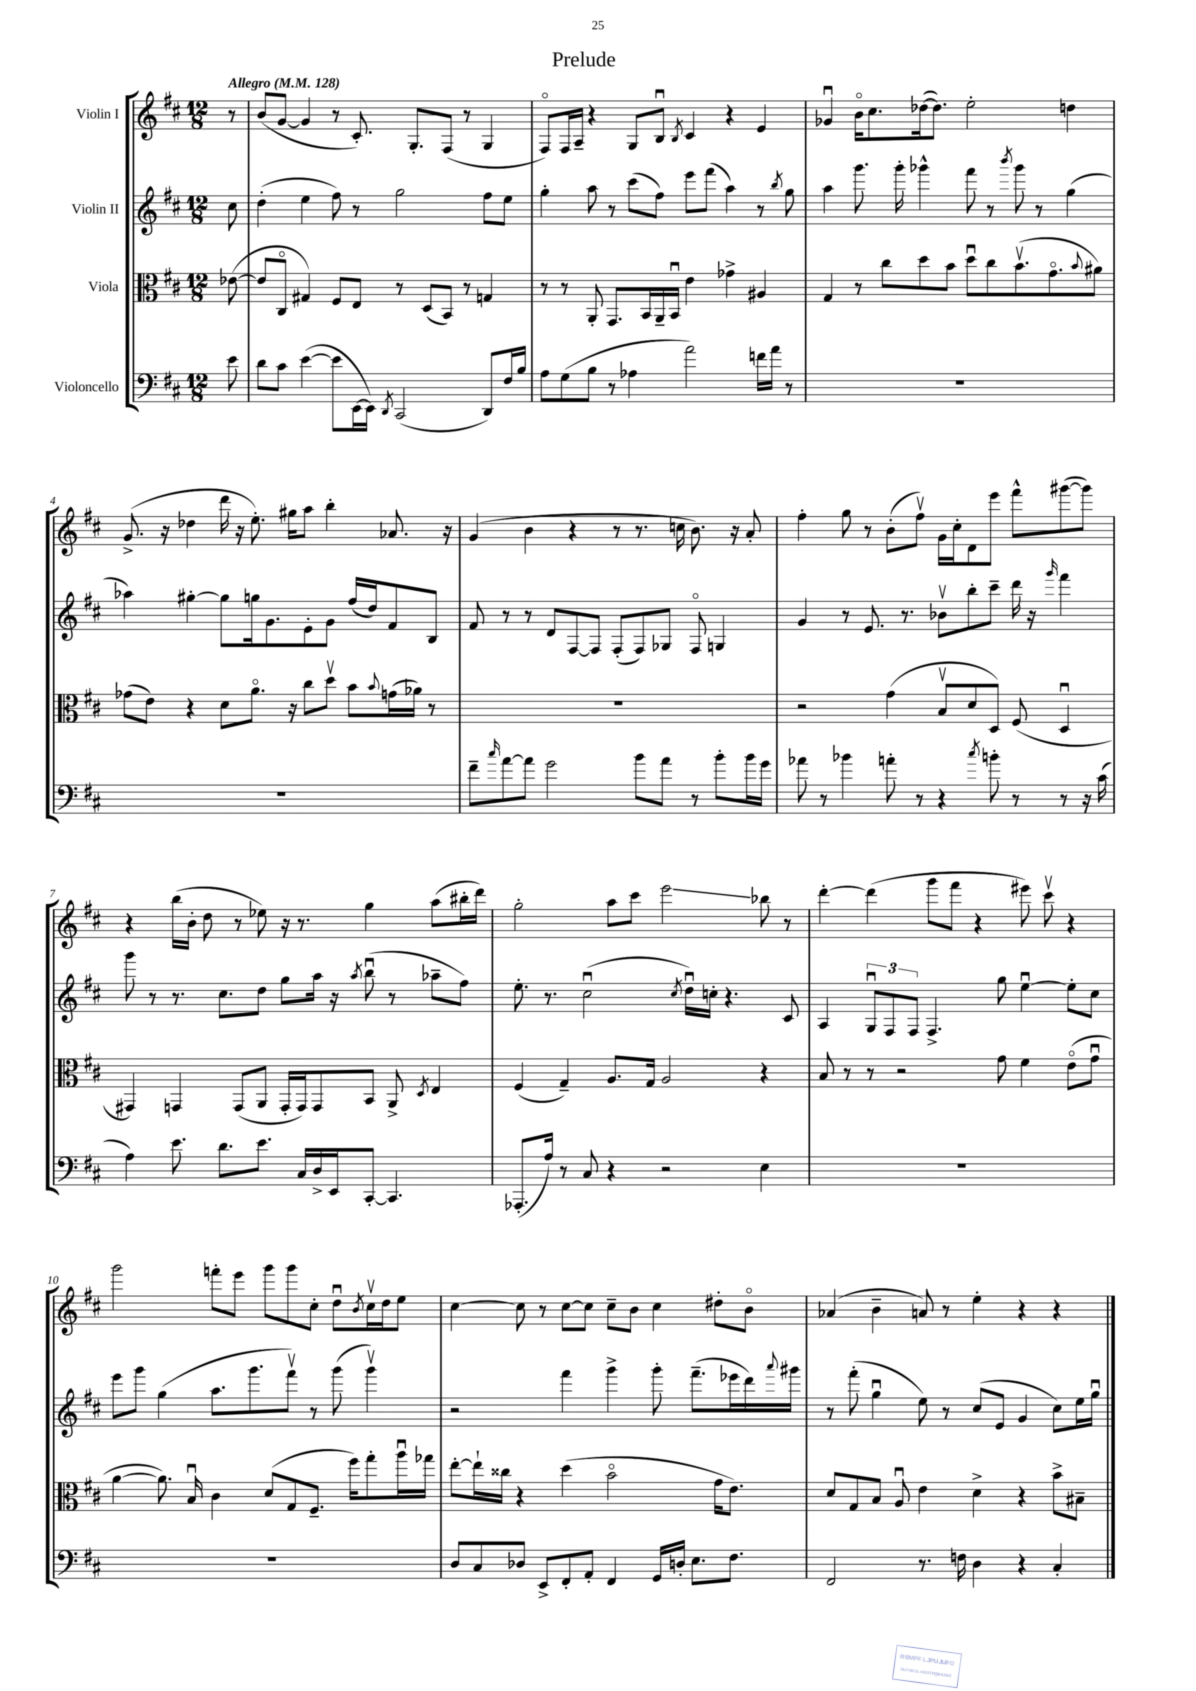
\header { title = "Prelude" }
<<
\new StaffGroup <<
\new Staff = "s0" \with { instrumentName = "Violin I" } {
    \clef treble \key d \major \numericTimeSignature \time 12/8 \partial 8 \tempo "Allegro" 4 = 128
    r8 |
    b'8( g'8~ g'4 r8 cis'8.-.) g8.-. fis8( r8 g4 |
    fis8\flageolet) fis16 a16-- r4 g8 b8\downbow \acciaccatura { b8 } cis'4 r4 e'4 |
    ges'4\downbow b'16\flageolet cis''8. des''16~( des''8.) e''2-. d''4 |
    g'8.->( r16 des''4 d'''16 r16 e''8.-.) gis''16 a''8 b''4-. aes'8. r16 |
    g'4( b'4 r4 r8 r8. c''16 b'8.) r16 a'8-. |
    fis''4-. g''8 r8 b'8-.( fis''8\upbow) g'16 cis''16-. d'8 e'''8 fis'''8-^ gis'''8~( gis'''8) |
    r4 b''16( b'16-. d''8 r8 ees''8) r16 r8. g''4 a''8( bis''16-. d'''16) |
    g''2-. a''8 cis'''8 e'''2\glissando bes''8 r8 |
    d'''4~-. d'''4( g'''8 fis'''8 r4 eis'''8) cis'''8\upbow r4 |
    g'''2 f'''8-. e'''8 g'''8 g'''8 cis''8-. d''8\downbow \acciaccatura { b'8 } cis''16\upbow d''16 e''8 |
    cis''4~ cis''8 r8 cis''8~ cis''8 cis''8-- b'8 cis''4 dis''8-. b'8\flageolet |
    aes'4( b'4-- a'8) r8 e''4-. r4 r4 \bar "|." |
}
\new Staff = "s1" \with { instrumentName = "Violin II" } {
    \clef treble \key d \major \numericTimeSignature \time 12/8 \partial 8
    cis''8 |
    d''4-.( e''4 fis''8) r8 g''2 fis''8 e''8 |
    g''4-. a''8 r8 cis'''8( fis''8) e'''8 fis'''8( a''4) r8 \acciaccatura { b''8 } g''8 |
    a''4 g'''8. g'''16-. ges'''4-^ fis'''8 r8 \acciaccatura { b'''8 } ges'''8 r8 g''4( |
    aes''4) gis''4~-. gis''8 g''16 g'8. e'8-. g'8 fis''16( d''16) fis'8 b8 |
    fis'8 r8 r8 d'8 fis8~ fis8 fis8-.( fis8) ges8 fis8\flageolet g4 |
    g'4 r8 e'8. r8. bes'8\upbow b''8-. cis'''8-- d'''16 r16 \grace { g'''16 } fis'''4 |
    g'''8 r8 r8. cis''8. d''8 g''8 a''16 r16 \acciaccatura { a''8 } b''8\downbow( r8 aes''8-- fis''8) |
    e''8.-. r8. cis''2\downbow( \acciaccatura { cis''8 } d''16\downbow) c''16-. r4. cis'8 |
    a4 \tuplet 3/2 { g8\downbow fis8 fis8 } fis4.-> g''8 e''4~\downbow e''8-. cis''8 |
    e'''8 g'''8 g''4( a''8. g'''8. fis'''8\upbow) r8 g'''8( g'''4\upbow) |
    r2 fis'''4 g'''4-> g'''8-. fis'''8.--( ees'''16 d'''16) \appoggiatura { a'''8 } gis'''16 |
    r8 fis'''8-.( g''4\downbow e''8) r8 cis''8( e'8 g'4 cis''8) e''16 g''16\downbow \bar "|." |
}
\new Staff = "s2" \with { instrumentName = "Viola" } {
    \clef alto \key d \major \numericTimeSignature \time 12/8 \partial 8
    ees'8~( |
    ees'8 cis8\flageolet gis4) fis8 e8 r8 d8( b,8) r8 g4 |
    r8 r8 a,8-. g,8. b,16 a,16-- b,16\downbow e'4 ges'4-> ais4 |
    g4 r8 cis''8 d''8 b'8 d''8\downbow cis''8 b'8.\upbow( g'8.\flageolet \appoggiatura { b'8 } ais'8) |
    ges'8( e'8) r4 d'8 a'8.\flageolet r16 cis''8 d''8\upbow b'8 \appoggiatura { b'8 } g'16( aes'16) r8 |
    R1. |
    r2 g'4( b8\upbow d'8 d8) fis8( d4\downbow |
    gis,4) g,4 g,8( a,8 g,16-. g,16) g,8 b,8 a,8-> \acciaccatura { d8 } e4 |
    fis4( g4--) a8. g16 a2 r4 |
    b8 r8 r8 r2 g'8 fis'4 e'8\flageolet( g'8\downbow |
    a'4~ a'8.) b16\downbow cis'4 d'8( g8 fis8.-- fis''16) g''8-. a''16\downbow ges''16 |
    e''8~-. e''16-! cisis''16 r4 d''4( b'2\flageolet g'16 e'8.) |
    d'8 g8 b8 a8\downbow e'4 d'4-> r4 b'8-> bis8-- \bar "|." |
}
\new Staff = "s3" \with { instrumentName = "Violoncello" } {
    \clef bass \key d \major \numericTimeSignature \time 12/8 \partial 8
    e'8 |
    d'8 cis'8 e'4~( e'8 e,16~ e,16) \acciaccatura { d,8 } cis,2( d,8) fis16 b16 |
    a8 g8( b8 r8 aes4 a'2) f'16 a'16 r8 |
    R1. |
    R1. |
    fis'8-- \grace { cis''16 } a'8~ a'8 g'2 b'8 a'8 r8 b'8-. b'16 g'16 |
    aes'8 r8 bes'4 a'8-. r8 r4 \acciaccatura { cis''8 } b'8-. r8 r8 r16 cis'16( |
    a4) e'8. d'8. e'8. cis16 d16-> e,16 cis,8~-. cis,4. |
    aes,,8.-.( a16) r8 cis8 r4 r2 e4 |
    R1. |
    R1. |
    d8 cis8 des8 e,8-> fis,8-. a,8-. fis,4 g,16 d16-. e8. fis8. |
    fis,2 r8. f16 d4 r4 cis4-. \bar "|." |
}
>>
>>
